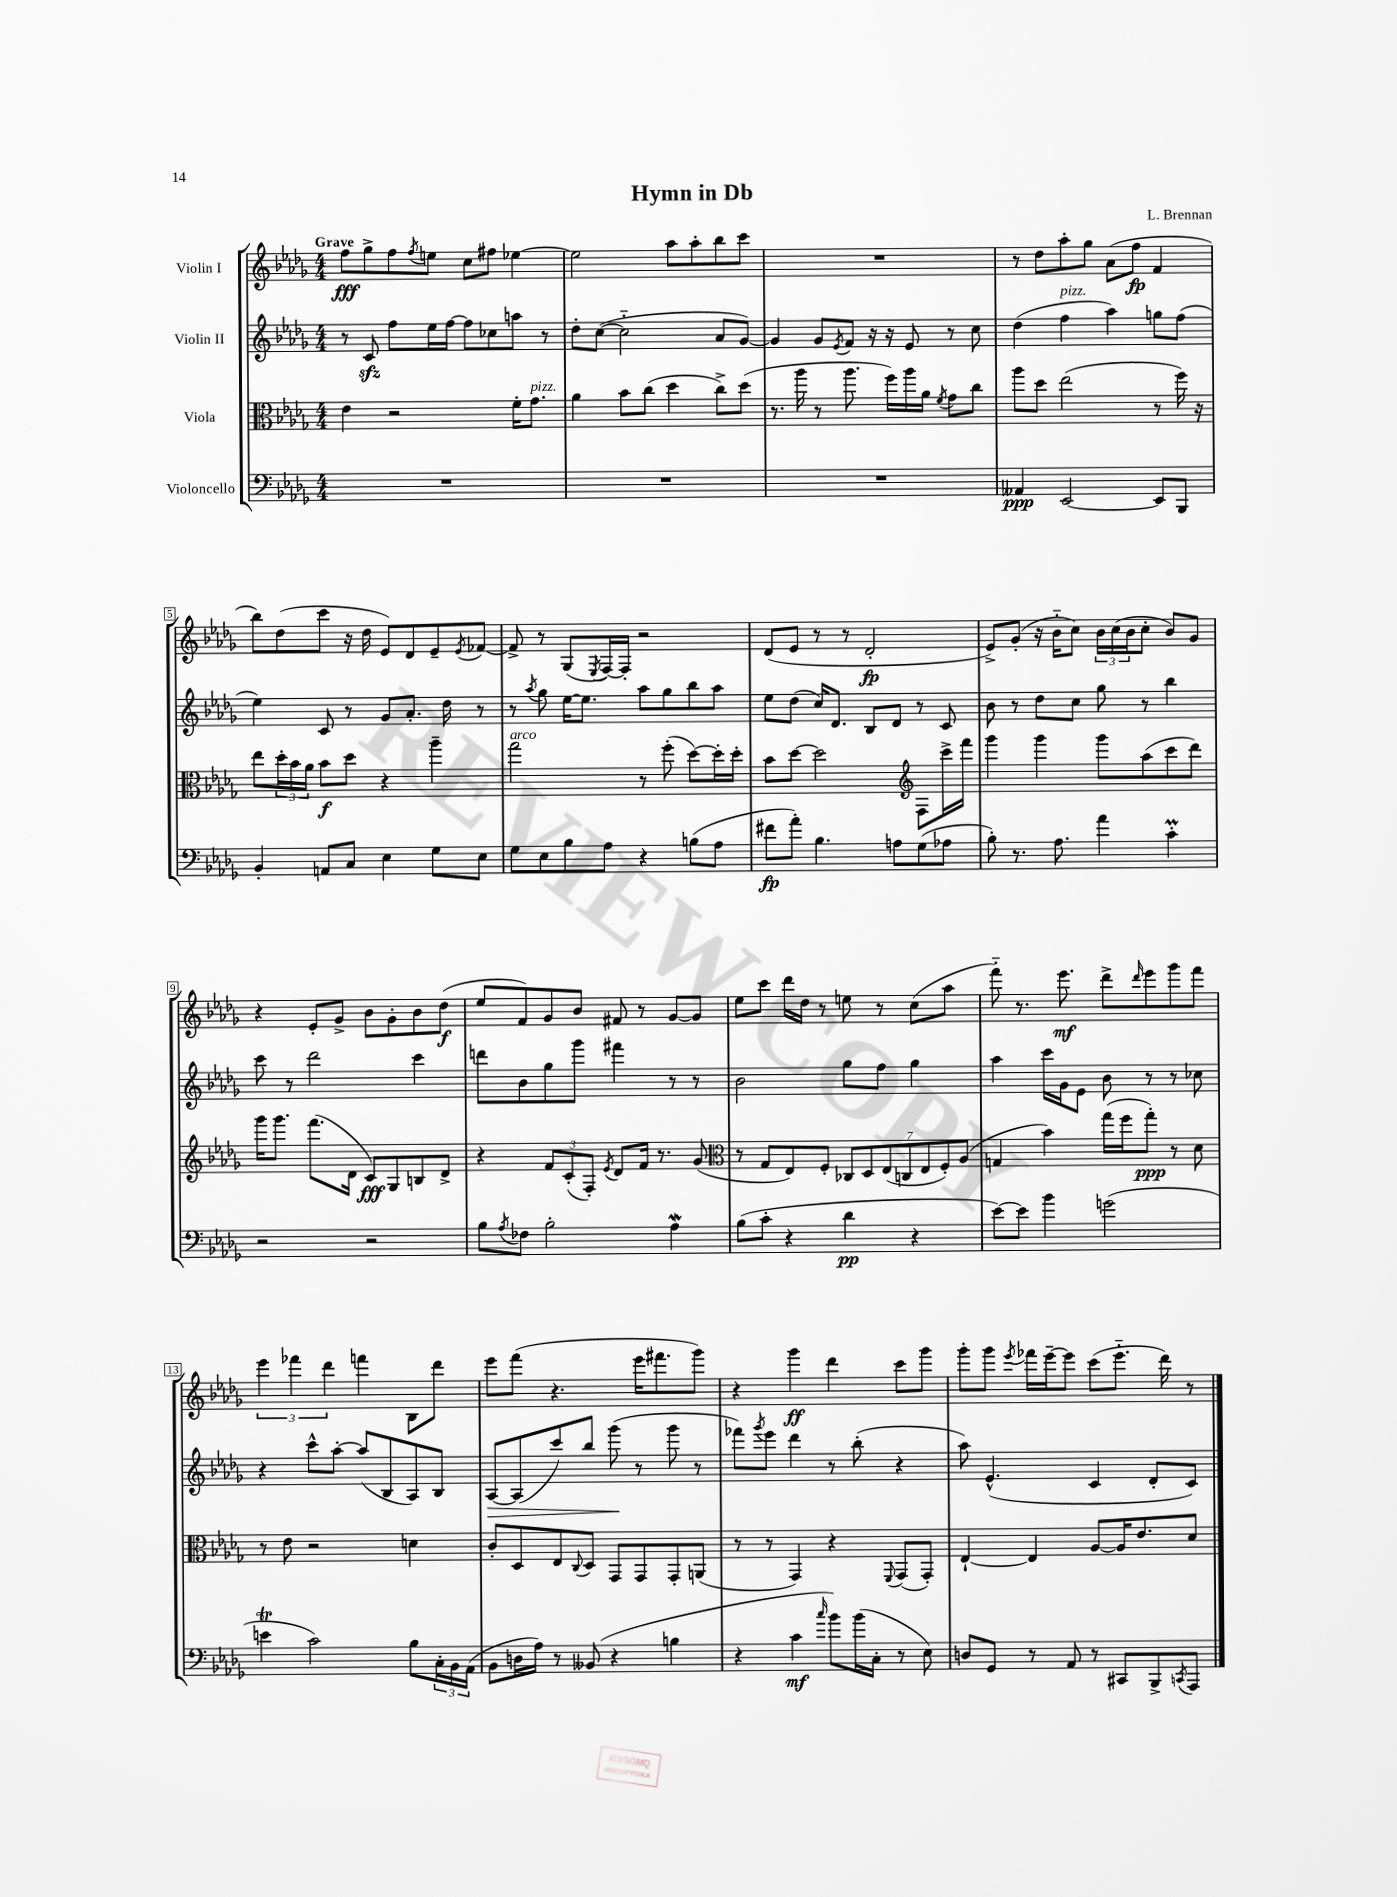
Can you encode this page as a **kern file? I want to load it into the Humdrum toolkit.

**kern	**kern	**kern	**kern
*staff4	*staff3	*staff2	*staff1
*clefF4	*clefC3	*clefG2	*clefG2
*k[b-e-a-d-g-]	*k[b-e-a-d-g-]	*k[b-e-a-d-g-]	*k[b-e-a-d-g-]
*M4/4	*M4/4	*M4/4	*M4/4
1r	4e-	8r	8ff
.	.	8c	8gg-^
.	2r	8ff	8ff
.	.	.	8qff
.	.	16ee-	8ee
.	.	[16ff	.
.	.	8ff]	8cc
.	.	8cc-	8ff#
.	16f'	8aa	[4ee-
.	8.g-	.	.
.	.	8r	.
=	=	=	=
1r	4a-	8dd-'	2ee-]
.	.	([8cc	.
.	8b-	2cc'~]	.
.	(8cc	.	.
.	4dd-	.	8aa-
.	.	.	8aa-'
.	8cc^)	8a-	8bb-
.	(8dd-	[8g-)	8ccc
=	=	=	=
1r	8.r	4g-]	1r
.	16aa-	.	.
.	8r	8g-	.
.	.	8qe-	.
.	8.aa-	8f	.
.	.	16r	.
.	16ff)	16r	.
.	16aa-	8e-	.
.	16a-	.	.
.	8qf	.	.
.	8g-	8r	.
.	8cc	8cc	.
=	=	=	=
4AA--	8aa-	(4dd-	8r
.	8dd-	.	8dd-
[2EE-	(2ee-	4ff	8aa-'
.	.	.	8gg-
.	.	4aa-)	(8a-
.	.	.	8ff
8EE-]	8r	8gg	4f
8BBB-	16ff)	(8ff	.
.	16r	.	.
=	=	=	=
4BB-'	8ee-	4ee-)	8bb-)
.	24dd-'	.	(8dd-
.	24b-	.	.
.	24a-	.	.
8AA	8b-	8c	8ccc
8C	8dd-	8r	16r
.	.	.	16dd-
4E-	4r	8g-	8e-)
.	.	8.a-'	8d-
8G-	4aa-~	.	8e-~
.	.	16dd-	.
.	.	.	8qe-
8E-	.	8r	[8f-
=	=	=	=
8G-	2gg-	8r	8f-^]
.	.	8qaa-	.
8E-	.	8gg-	8r
8B-	.	[16ee-	(8G-
.	.	8.ee-]	.
.	.	.	8qE-
8A-	.	.	[16F)
.	.	.	16F']
4r	8r	8aa-	2r
.	(8ff'	8gg-	.
(8B	[8dd-)	8bb-	.
8A-	16dd-']	8aa-	.
.	16dd-'	.	.
=	=	=	=
8f#	8b-	8ee-	(8d-
8a-')	[8dd-	(8dd-	8e-
4.B-	2dd-]	16cc)	8r
.	.	8.d-	.
.	.	.	8r
.	.	8B-	2d-'
8A	.	8d-	.
*	*clefG2	*	*
(8G-	8F	8r	.
8A-	16ccc^	8c	.
.	16fff	.	.
=	=	=	=
8B-')	4ggg-	8b-	8e-^)
8.r	.	8r	(8g-'
.	4ggg-	8dd-	16r
8.A-	.	.	16b-'~
.	.	8cc	8cc)
4a-	8ggg-	8gg-	24b-
.	.	.	(24cc
.	.	.	24b-
.	(8aa-	8r	8cc'
4c'	8ccc	4bb-	8b-)
.	8ddd-)	.	8g-
=	=	=	=
2r	16ggg-	8ccc	4r
.	8.ggg-	.	.
.	.	8r	.
.	(8.fff	2ddd-	8e-'
.	.	.	8g-^
.	16d-	.	.
2r	8c)	.	8b-
.	8G-	.	8g-'
.	8B	4ccc	8b-
.	8d-^	.	(8dd-
=	=	=	=
8B-	4r	8ddd	8ee-
8qA-	.	.	.
8F-	.	8b-	8f)
2B-'	12f	8gg-	8g-
.	(12c'	.	.
.	.	8ggg-	8b-
.	12F')	.	.
.	8qe-	.	.
.	8d-	4fff#	8f#
.	16f	.	8r
.	8.r	.	.
4A-	.	8r	[8g-
.	(8g-	8r	8g-]
=	=	=	=
*	*clefC3	*	*
(8B-	8r	2b-	8ee-
8c'	8G-	.	8ccc
4r	8E-)	.	16ddd-
.	.	.	16dd-
.	8F'	.	8r
4d-	14C-	8gg-	8ee
.	14D-	.	.
.	.	8ff	8r
.	(14E-	.	.
.	14C	.	.
4r	.	4gg-	(8cc
.	14E-	.	.
.	14F')	.	.
.	.	.	8aa-
.	(14A-	.	.
=	=	=	=
[8e-)	4G	4aa-	8fff'~)
8e-]	.	.	8.r
4b-	4b-)	16ccc	.
.	.	16g-	8.eee-
.	.	8e-	.
(2g	(16gg-	8b-	8ddd-^
.	16ff	.	.
.	.	.	16qqddd-
.	8gg-')	8r	8eee-
.	8r	8r	8ggg-
.	8d-	8cc-	8fff
=	=	=	=
4e	8r	4r	6eee-
.	8e-	.	.
.	.	.	6fff-
2c)	2r	8ccc^^	.
.	.	.	6ddd-
.	.	[8aa-'	.
.	.	(8aa-]	4fff
.	.	8B-	.
8B-	4d	8A-)	8B-
24C'	.	8B-	8ddd-
24BB-	.	.	.
(24AA-	.	.	.
=	=	=	=
8BB-	8c'	[8A-	8eee-
16D	8D-	(8A-]	(8fff
16A-)	.	.	.
8r	8E-	8ccc)	4.r
.	8qqC	.	.
(8BB--	8D-	8bb-	.
4r	8GG-	(8ggg-	.
.	8GG-	8r	16eee-
.	.	.	8.fff#
4B	8GG-'	8ggg-	.
.	(8AA	8r	8ggg-)
=	=	=	=
4r	8r	8fff-)	4r
.	.	8qggg-	.
.	8r	8eee-	.
4c	4GG-)	4ddd-	4ggg-
16qqcc	.	.	.
8b-)	4r	8r	4ddd-
(16b-	.	(8bb-'	.
16C'	.	.	.
.	8qqFF	.	.
8r	(8GG-	4r	8ccc
8E-)	8GG-')	.	8ggg-
=	=	=	=
8D	[4E-`	8aa-)	8ggg-'
8GG-	.	(4.e-^^	8ggg-
.	.	.	8qeee-
8r	4E-]	.	16fff-
.	.	.	[16eee-~
8AA-	.	.	8eee-]
8r	[8A-	4c	(8ccc
8CC#	16A-]	.	8.eee-'~
.	8.e-	.	.
8BBB-^	.	8d-'	.
.	.	.	16ddd-)
8qCC	.	.	.
8AAA-	8d-	8c)	8r
==	==	==	==
*-	*-	*-	*-
